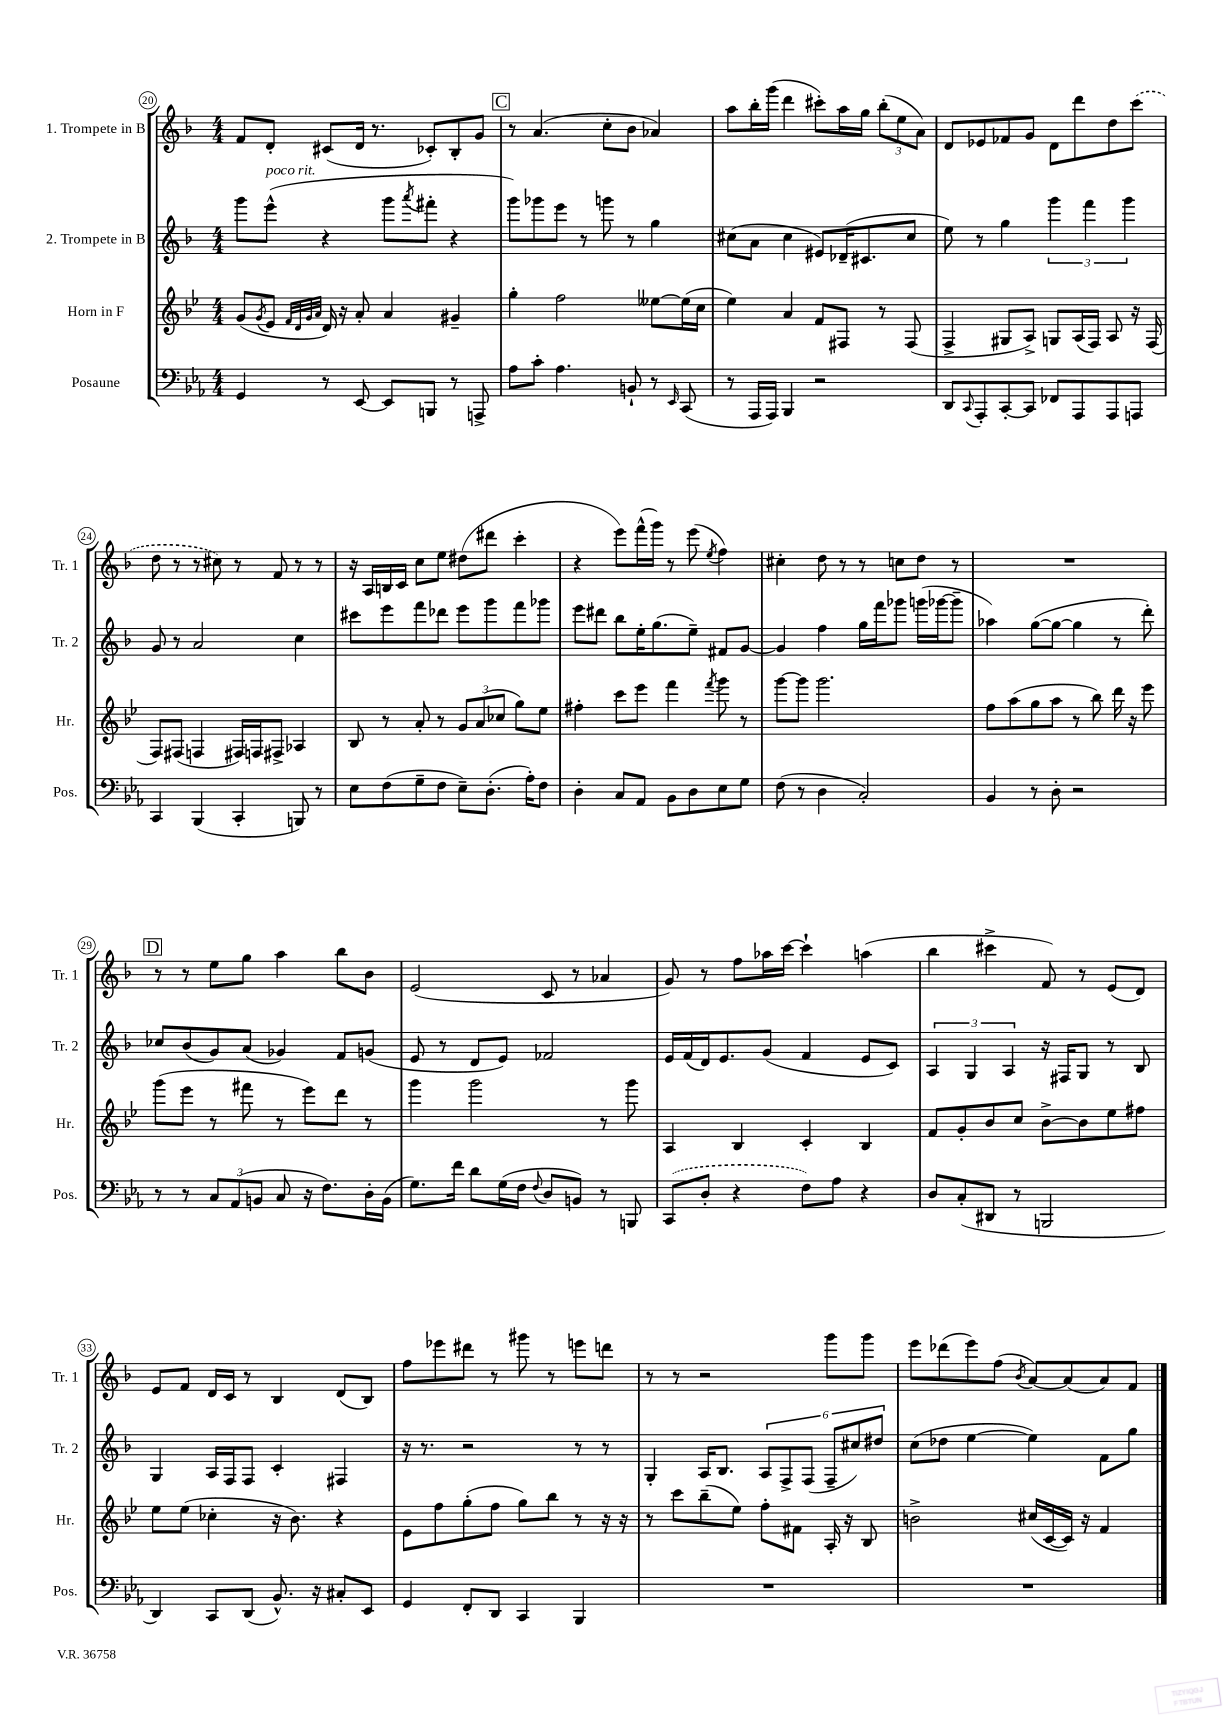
<<
\new StaffGroup <<
\new Staff = "s0" \with { instrumentName = "1. Trompete in B" shortInstrumentName = "Tr. 1" } {
    \clef treble \key f \major \numericTimeSignature \time 4/4
    f'8 d'8-. cis'8( d'16 r8. ces'8-.) bes8-. g'8 |
    \mark \markup { \box "C" } r8 a'4.( c''8-. bes'8 aes'4) |
    a''8 bes''16-. g'''16( d'''4 cis'''8-.) a''16 g''16 \tuplet 3/2 { bes''8-.( e''8 a'8) } |
    d'8 ees'8 fes'8 g'8 d'8 d'''8 d''8 \once \slurDashed c'''8( |
    d''8 r8 r8 cis''8) r8 f'8 r8 r8 |
    r16 a16 b16 c'16 c''8 e''8 dis''8( dis'''8 c'''4-. |
    r4 e'''8) f'''16-^( g'''16) r8 e'''8( \acciaccatura { e''8 } f''4) |
    cis''4-. d''8 r8 r8 c''8 d''8 r8 |
    R1 |
    \mark \markup { \box "D" } r8 r8 e''8 g''8 a''4 bes''8 bes'8 |
    e'2( c'8 r8 aes'4 |
    g'8) r8 f''8 aes''16 c'''16~ c'''4-! a''4( |
    bes''4 cis'''4-> f'8) r8 e'8( d'8) |
    e'8 f'8 d'16 c'16 r8 bes4 d'8( bes8) |
    f''8 ees'''8 dis'''8 r8 gis'''8 r8 e'''8 d'''8 |
    r8 r8 r2 g'''8 g'''8 |
    e'''8 des'''8( e'''8) f''8( \acciaccatura { bes'8 } a'8~) a'8( a'8) f'8 \bar "|." |
}
\new Staff = "s1" \with { instrumentName = "2. Trompete in B" shortInstrumentName = "Tr. 2" } {
    \clef treble \key f \major \numericTimeSignature \time 4/4
    g'''8 e'''8-^^\markup { \italic "poco rit." }( r4 g'''8 \acciaccatura { a'''8 } fis'''8-. r4 |
    \mark \markup { \box "C" } g'''8) ges'''8 e'''8 r8 g'''8 r8 g''4 |
    cis''8( a'8 cis''4 eis'8) des'16--( cis'8. cis''8 |
    e''8) r8 g''4 \tuplet 3/2 { g'''4 f'''4 g'''4 } |
    g'8 r8 a'2 c''4 |
    cis'''8 e'''8 f'''8 des'''8 e'''8 g'''8 f'''8 ges'''8 |
    e'''8 dis'''8 bes''8 e''16-. g''8.( e''8--) fis'8 g'8~ |
    g'4 f''4 g''16 f'''16 ges'''8 g'''16( ges'''16~ ges'''8-- |
    aes''4) g''8~( g''8~ g''4 r8 d'''8-.) |
    \mark \markup { \box "D" } ces''8 bes'8( g'8) a'8( ges'4) f'8 g'8( |
    e'8 r8 d'8 e'8) fes'2 |
    e'16 f'16( d'16) e'8. g'8( f'4 e'8 c'8) |
    \tuplet 3/2 { a4 g4 a4 } r16 fis16 g8 r8 bes8 |
    g4 a16 f16 f8 c'4-. fis4 |
    r16 r8. r2 r8 r8 |
    g4-. a16 bes8. \tuplet 6/4 { a8 f8-> f8( f8-- cis''8) dis''8 } |
    c''8( des''8 e''4~ e''4) f'8 g''8 \bar "|." |
}
\new Staff = "s2" \with { instrumentName = "Horn in F" shortInstrumentName = "Hr." } {
    \clef treble \key bes \major \numericTimeSignature \time 4/4
    g'8( \acciaccatura { g'8 } ees'8 \grace { f'32 d'32 g'32 a'32 } d'16) r16 a'8-. a'4 gis'4-- |
    \mark \markup { \box "C" } g''4-. f''2 eeses''8~ eeses''16( c''16 |
    ees''4) a'4 f'8 fis8 r8 fis8( |
    f4-> gis8 a8->) g8 a16( f16) a8 r16 f16( |
    f8) fis8( f4 fis16) f16 fis8-> aes4 |
    bes8 r8 a'8-. r8 \tuplet 3/2 { g'8 a'8( ces''8 } g''8) ees''8 |
    fis''4-. c'''8 ees'''8 f'''4 \acciaccatura { f'''8 } g'''8 r8 |
    g'''8~ g'''8 g'''2. |
    f''8 a''8( g''8 a''8 r8 bes''8) d'''16 r16 ees'''8 |
    \mark \markup { \box "D" } g'''8( ees'''8 r8 fis'''8 r8 ees'''8) d'''8 r8 |
    g'''4 g'''2 r8 g'''8 |
    a4 bes4 c'4-. bes4 |
    f'8 g'8-. bes'8 c''8 bes'8~-> bes'8 ees''8 fis''8 |
    ees''8 ees''8( ces''4-. r16 bes'8.) r4 |
    ees'8 f''8 g''8-.( f''8 g''8) bes''8 r8 r16 r16 |
    r8 c'''8 bes''8--( ees''8) f''8-. fis'8 a16-. r16 bes8 |
    b'2-> cis''16( c'16~ c'16) r16 f'4 \bar "|." |
}
\new Staff = "s3" \with { instrumentName = "Posaune" shortInstrumentName = "Pos." } {
    \clef bass \key ees \major \numericTimeSignature \time 4/4
    g,4 r8 ees,8~ ees,8 b,,8 r8 a,,8-> |
    \mark \markup { \box "C" } aes8 c'8-. aes4. b,8-! r8 \grace { ees,16 } c,8( |
    r8 aes,,16 aes,,16) bes,,4 r2 |
    d,8 \appoggiatura { c,8 } aes,,8-. c,8~-. c,8 fes,8 aes,,8 aes,,8 a,,8 |
    c,4 bes,,4( c,4-. b,,8) r8 |
    ees8 f8( g8-- f8 ees8--) d8.-.( aes16-.) f8 |
    d4-. c8 aes,8 bes,8 d8 ees8 g8 |
    f8( r8 d4 c2-.) |
    bes,4 r8 d8-. r2 |
    \mark \markup { \box "D" } r8 r8 \tuplet 3/2 { c8 aes,8( b,8 } c8 r16 f8.) d16-. b,16( |
    g8.) f'16 d'8 g16( f16 \appoggiatura { f8 } d8 b,8) r8 b,,8 |
    \once \slurDashed c,8( d8-. r4 f8) aes8 r4 |
    d8 c8-.( dis,8 r8 b,,2 |
    d,4) c,8 d,8( bes,8.-^) r16 cis8-. ees,8 |
    g,4 f,8-. d,8 c,4 bes,,4 |
    R1 |
    R1 \bar "|." |
}
>>
>>
\layout { \context { \Score currentBarNumber = #20 \override BarNumber.stencil = #(make-stencil-circler 0.1 0.3 ly:text-interface::print) } }
